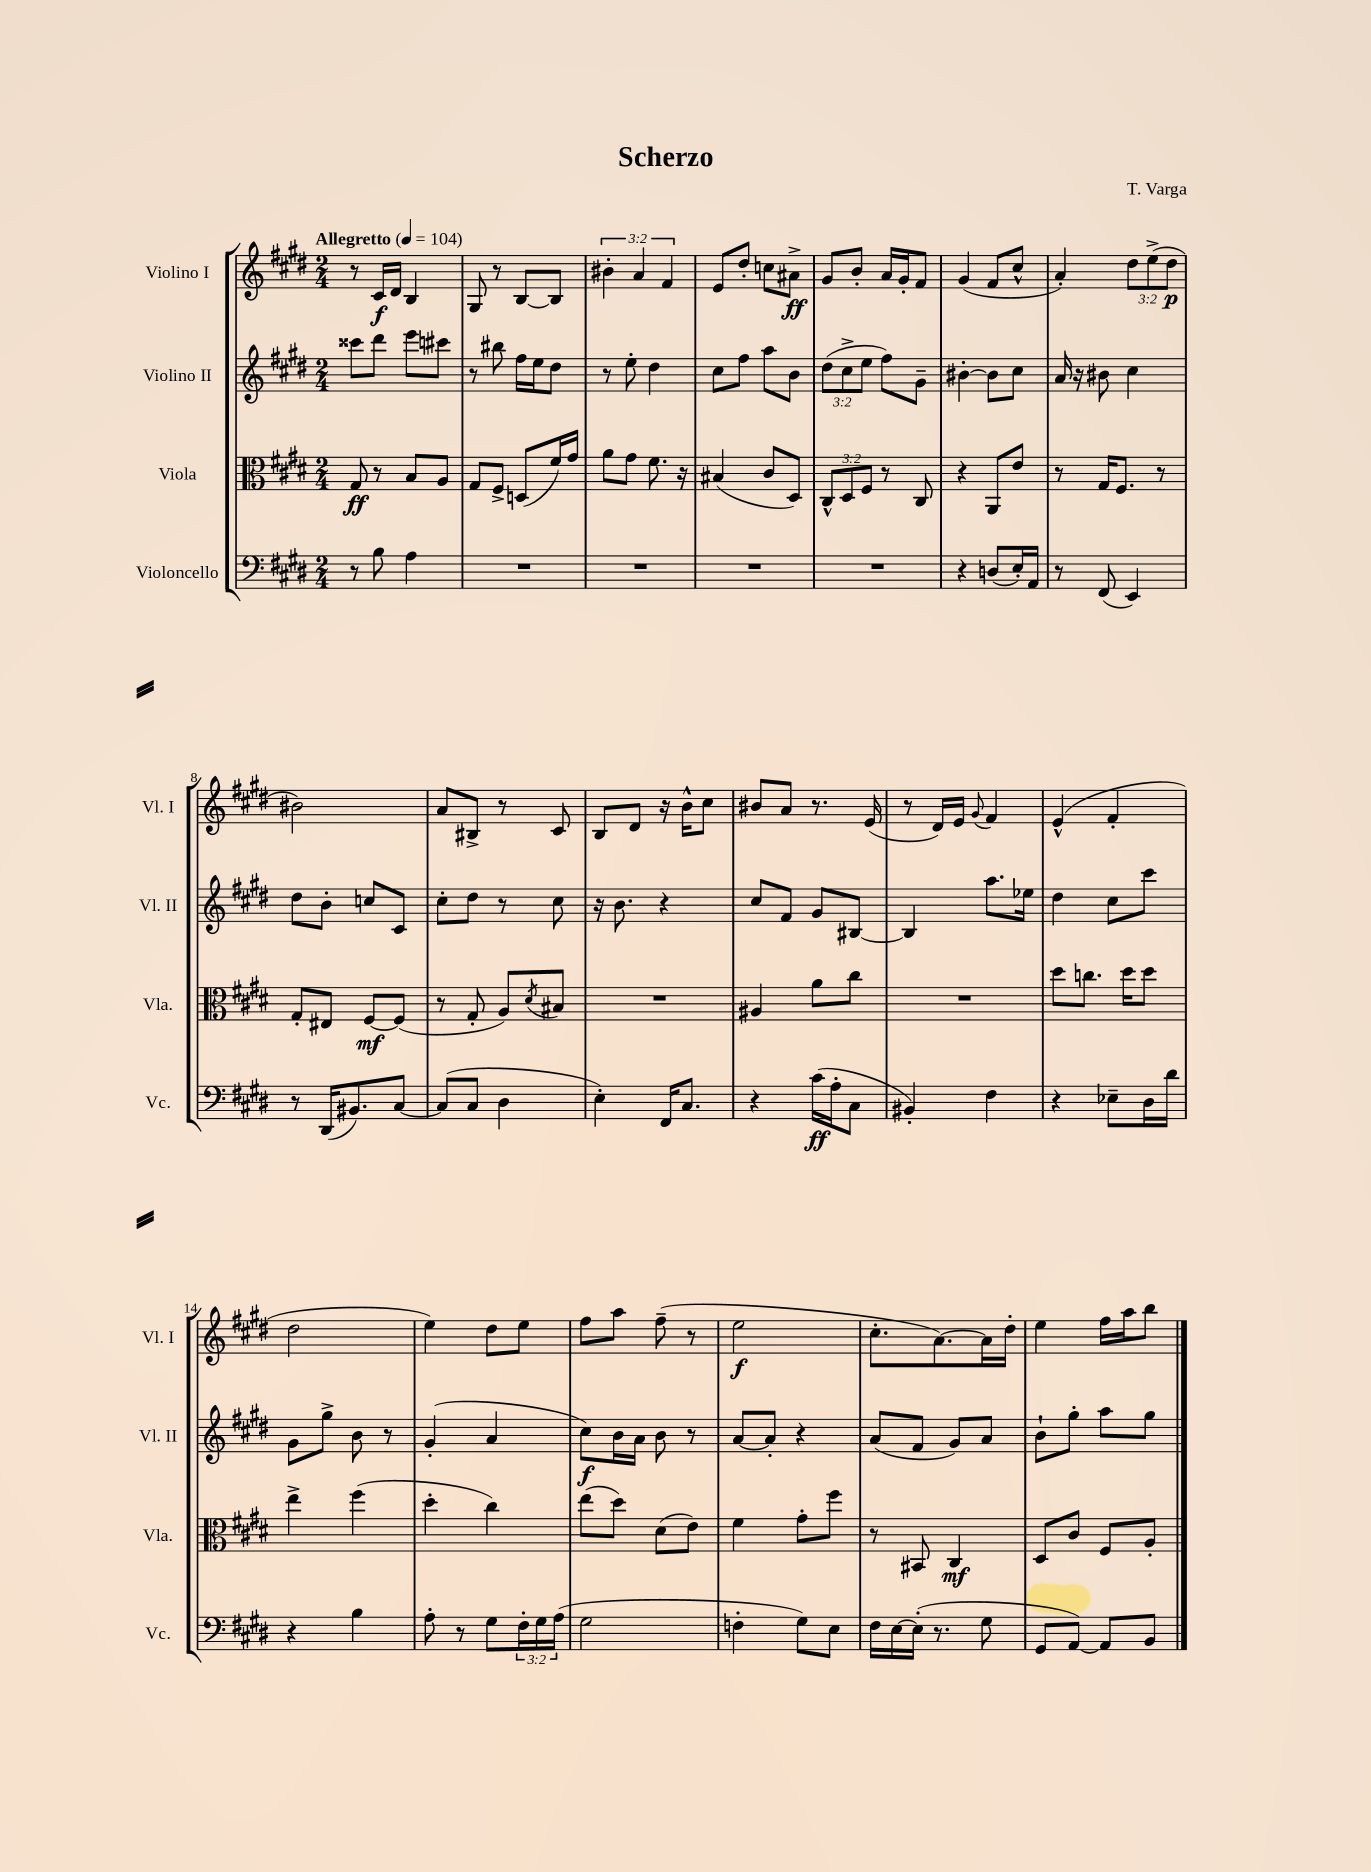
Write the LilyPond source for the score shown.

\header { title = "Scherzo" composer = "T. Varga" }
<<
\new StaffGroup <<
\new Staff = "s0" \with { instrumentName = "Violino I" shortInstrumentName = "Vl. I" } {
    \clef treble \key e \major \numericTimeSignature \time 2/4 \override Staff.TupletNumber.text = #tuplet-number::calc-fraction-text \tempo "Allegretto" 4 = 104
    r8 cis'16\f dis'16 b4 |
    gis8 r8 b8~ b8 |
    \tuplet 3/2 { bis'4-. a'4 fis'4 } |
    e'8 dis''8-. c''8 ais'8->\ff |
    gis'8 b'8-. a'16 gis'16-. fis'8 |
    gis'4( fis'8 cis''8-^ |
    a'4-.) \tuplet 3/2 { dis''8 e''8->( dis''8\p } |
    bis'2) |
    a'8 bis8-> r8 cis'8 |
    b8 dis'8 r16 b'16-^ cis''8 |
    bis'8 a'8 r8. e'16( |
    r8 dis'16) e'16 \appoggiatura { gis'8 } fis'4 |
    e'4-^( fis'4-. |
    dis''2 |
    e''4) dis''8 e''8 |
    fis''8 a''8 fis''8--( r8 |
    e''2\f |
    cis''8.-. a'8.~) a'16 dis''16-. |
    e''4 fis''16 a''16 b''8 \bar "|." |
}
\new Staff = "s1" \with { instrumentName = "Violino II" shortInstrumentName = "Vl. II" } {
    \clef treble \key e \major \numericTimeSignature \time 2/4 \override Staff.TupletNumber.text = #tuplet-number::calc-fraction-text
    cisis'''8 dis'''8 e'''8 cis'''8 |
    r8 bis''8 fis''16 e''16 dis''8 |
    r8 e''8-. dis''4 |
    cis''8 fis''8 a''8 b'8 |
    \tuplet 3/2 { dis''8( cis''8-> e''8 } fis''8) gis'8-- |
    bis'4~-. bis'8 cis''8 |
    a'16 r16 bis'8 cis''4 |
    dis''8 b'8-. c''8 cis'8 |
    cis''8-. dis''8 r8 cis''8 |
    r16 b'8. r4 |
    cis''8 fis'8 gis'8 bis8~ |
    bis4 a''8. ees''16 |
    dis''4 cis''8 cis'''8 |
    gis'8 gis''8-> b'8 r8 |
    gis'4-.( a'4 |
    cis''8\f) b'16 a'16 b'8 r8 |
    a'8~ a'8-. r4 |
    a'8( fis'8 gis'8) a'8 |
    b'8-! gis''8-. a''8 gis''8 \bar "|." |
}
\new Staff = "s2" \with { instrumentName = "Viola" shortInstrumentName = "Vla." } {
    \clef alto \key e \major \numericTimeSignature \time 2/4 \override Staff.TupletNumber.text = #tuplet-number::calc-fraction-text
    gis8\ff r8 b8 a8 |
    gis8 fis8-> d8( fis'16) gis'16 |
    a'8 gis'8 fis'8. r16 |
    bis4( cis'8 dis8) |
    \tuplet 3/2 { cis8-^ dis8 fis8 } r8 cis8 |
    r4 a,8 e'8 |
    r8 gis16 fis8. r8 |
    gis8-. eis8 fis8~\mf fis8( |
    r8 gis8-. a8) \acciaccatura { dis'8 } bis8 |
    R2 |
    ais4 a'8 cis''8 |
    R2 |
    dis''8 c''8. dis''16 dis''8 |
    e''4-> fis''4( |
    dis''4-. cis''4) |
    e''8( dis''8) dis'8( e'8) |
    fis'4 gis'8-. fis''8 |
    r8 bis,8 cis4\mf |
    dis8 cis'8 fis8 a8-. \bar "|." |
}
\new Staff = "s3" \with { instrumentName = "Violoncello" shortInstrumentName = "Vc." } {
    \clef bass \key e \major \numericTimeSignature \time 2/4 \override Staff.TupletNumber.text = #tuplet-number::calc-fraction-text
    r8 b8 a4 |
    R2 |
    R2 |
    R2 |
    R2 |
    r4 d8( e16-.) a,16 |
    r8 fis,8( e,4) |
    r8 dis,16( bis,8.) cis8~ |
    cis8( cis8 dis4 |
    e4-.) fis,16 cis8. |
    r4 cis'16\ff( a16-. cis8 |
    bis,4-.) fis4 |
    r4 ees8-- dis16 dis'16 |
    r4 b4 |
    a8-. r8 gis8 \tuplet 3/2 { fis16-. gis16 a16( } |
    gis2 |
    f4-. gis8) e8 |
    fis16 e16~ e16-.( r8. gis8 |
    gis,8 a,8~) a,8 b,8 \bar "|." |
}
>>
>>
